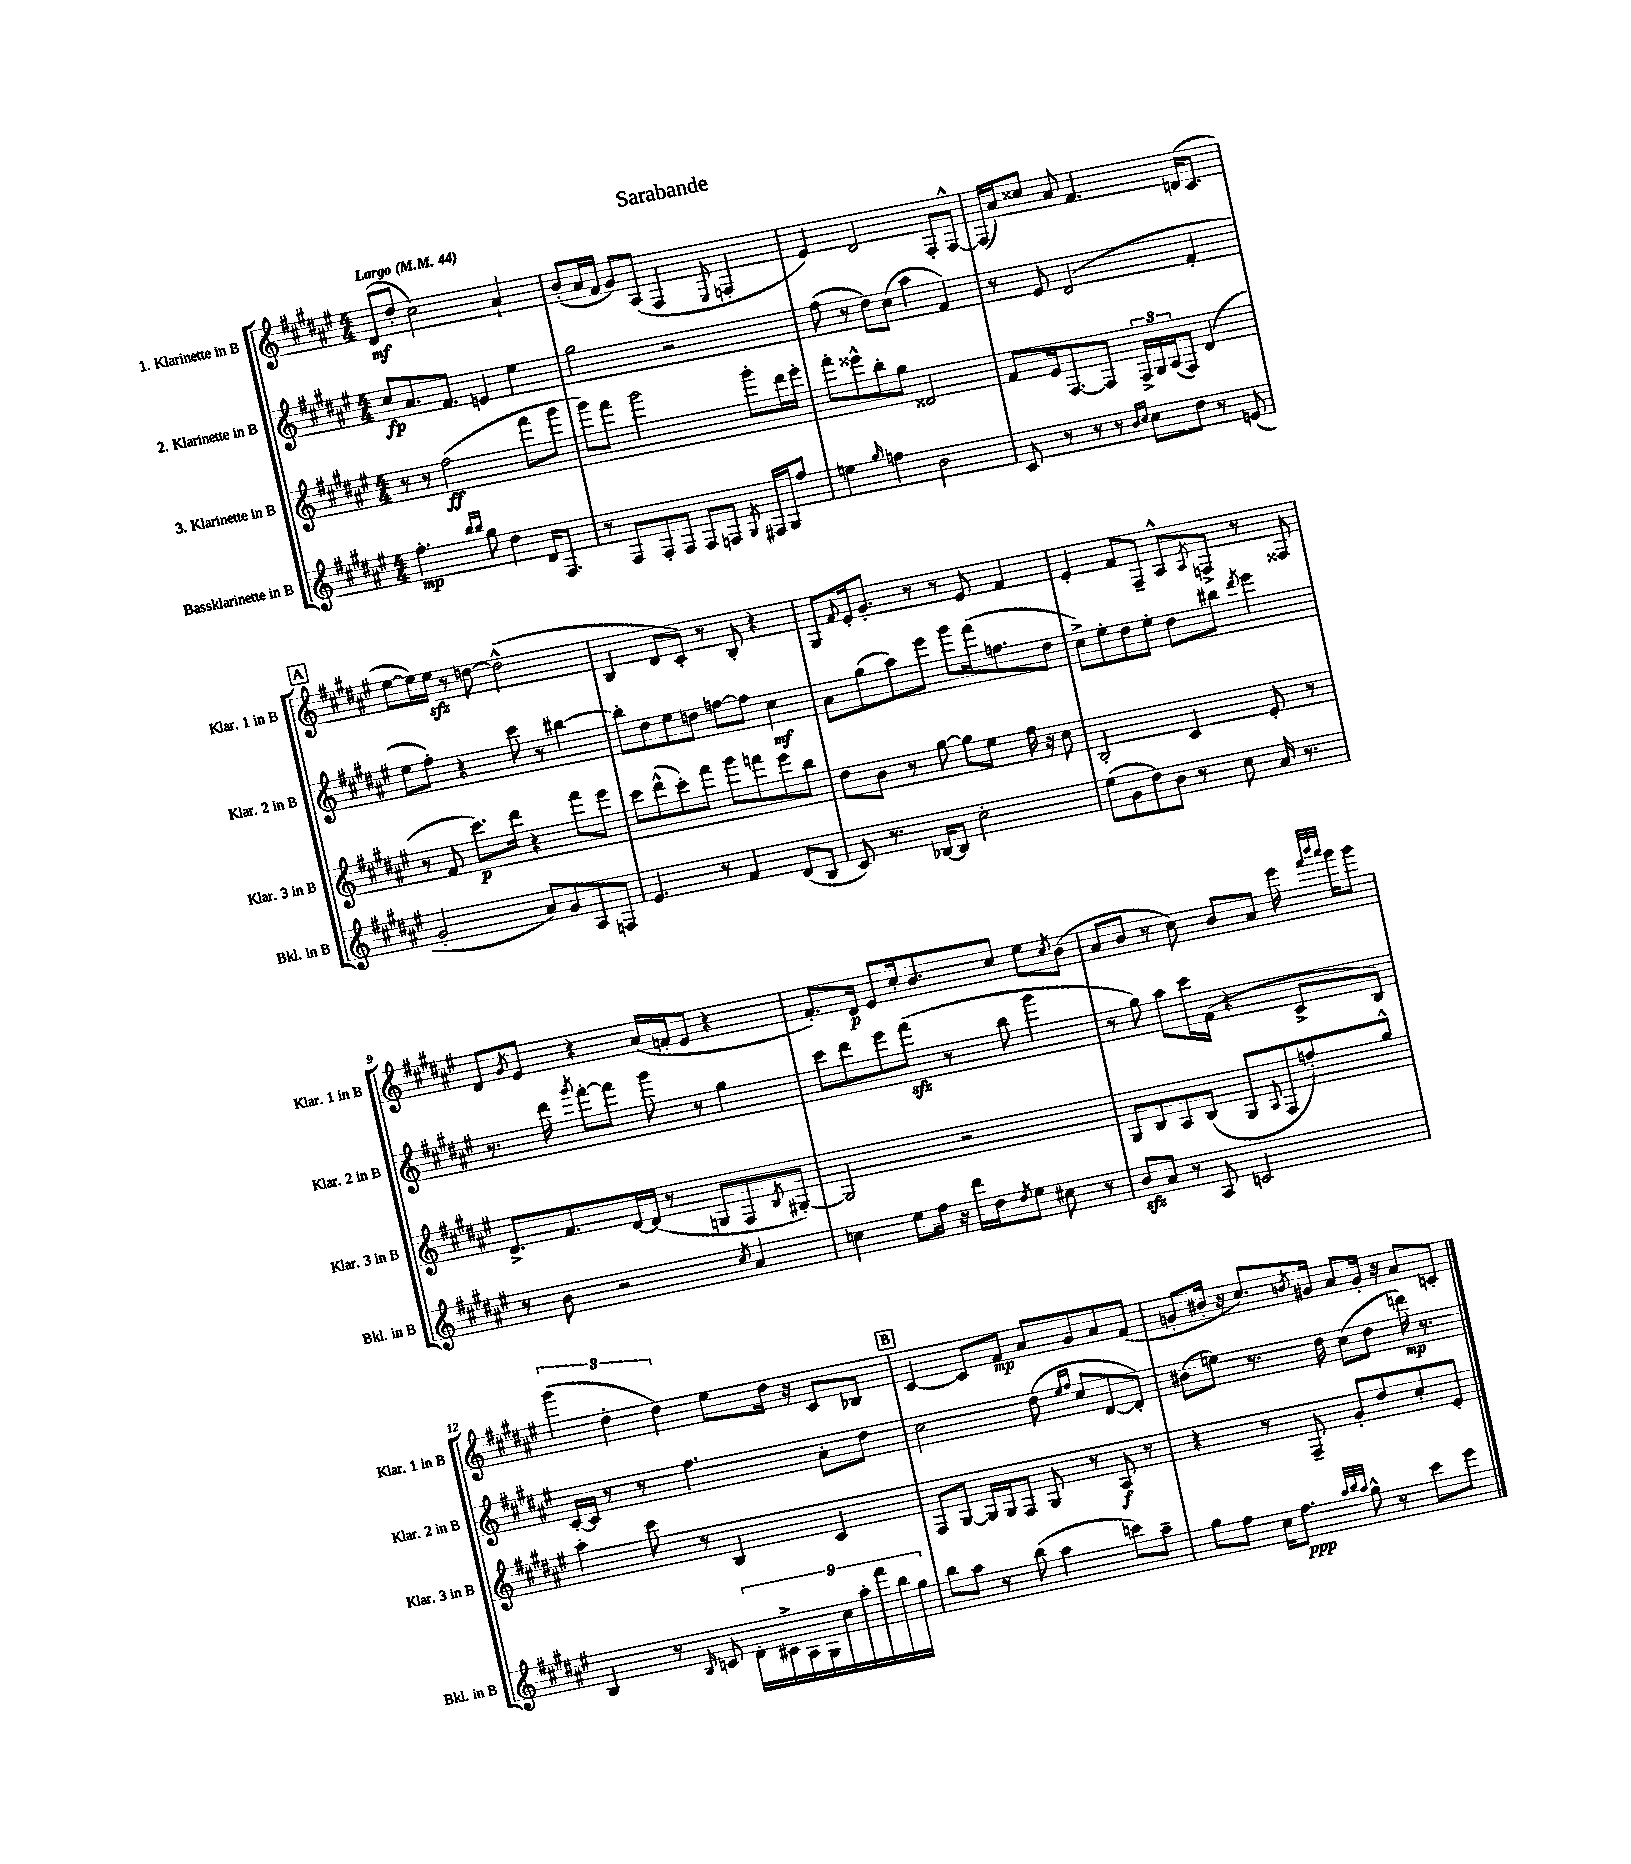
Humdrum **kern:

**kern	**dynam	**kern	**dynam	**kern	**dynam	**kern	**dynam
*part4	*part4	*part3	*part3	*part2	*part2	*part1	*part1
*staff4	*staff4	*staff3	*staff3	*staff2	*staff2	*staff1	*staff1
*I"Bassklarinette in B	*	*I"3. Klarinette in B	*	*I"2. Klarinette in B	*	*I"1. Klarinette in B	*
*I'Bkl. in B	*	*I'Klar. 3 in B	*	*I'Klar. 2 in B	*	*I'Klar. 1 in B	*
*clefG2	*	*clefG2	*	*clefG2	*	*clefG2	*
*k[f#c#g#d#a#e#]	*	*k[f#c#g#d#a#e#]	*	*k[f#c#g#d#a#e#]	*	*k[f#c#g#d#a#e#]	*
*M4/4	*	*M4/4	*	*M4/4	*	*M4/4	*
*MM44	*	*MM44	*	*MM44	*	*MM44	*
=1	=1	=1	=1	=1	=1	=1	=1
!	!	!	!	!	!	!LO:TX:a:B:t=Largo	!
4.ff#'\	mp	8r	.	8cc#/L	fp	(8d#/L	mf
.	.	8r	.	8.a#/	.	8dd#'/J	.
.	.	(2ff#\	ff	.	.	2cc#\)	.
.	.	.	.	8.f#/J	.	.	.
16qqbb/LL	.	.	.	.	.	.	.
16qqbb/JJ	.	.	.	.	.	.	.
8gg#\	.	.	.	.	.	.	.
4dd#\	.	.	.	4en/	.	.	.
16d#/KL	.	8fff#\L	.	4ee#\	.	4a#`/	.
8.F#/J	.	.	.	.	.	.	.
.	.	8ggg#\J	.	.	.	.	.
=2	=2	=2	=2	=2	=2	=2	=2
8r	.	8ggg#\L)	.	2gg#\	.	(8b'/L	.
8F#/L	.	8fff#\J	.	.	.	16a#/L	.
.	.	.	.	.	.	16f#/JJ	.
8F#'/	.	2ggg#\	.	.	.	8g#/L)	.
8F#/J	.	.	.	.	.	(8A#/J	.
8F#/L	.	.	.	2r	.	4F#/	.
8Fn/J	.	.	.	.	.	.	.
8qG#/	.	.	.	.	.	8qqE#/	.
16F#X/LL	.	8ggg#'\L	.	.	.	4Fn'/	.
16G#/J	.	.	.	.	.	.	.
8ff#/J	.	16ddd#\L	.	.	.	.	.
.	.	16eee#'\JJ	.	.	.	.	.
=3	=3	=3	=3	=3	=3	=3	=3
4een\	.	8fff#'\L	.	(8ff#\	.	4e#/)	.
.	.	8eee##X^^\	.	8r	.	.	.
16qqgg#/	.	.	.	.	.	.	.
4ffn\	.	8bb'\	.	8dd#\L)	.	2d#/	.
.	.	8gg#\J	.	(8cc#\J	.	.	.
2b\	.	2d##X/	.	4aa#\	.	.	.
.	.	.	.	4f#/)	.	8F#'/L	.
.	.	.	.	.	.	[8F#^^/J	.
=4	=4	=4	=4	=4	=4	=4	=4
8c#/	.	8f#/L	.	8r	.	(16F#/LL]	.
.	.	.	.	.	.	16a#/J)	.
8r	.	16e#/k	.	8e#/	.	8cc##X/J	.
.	.	[8.F#/	.	.	.	.	.
8r	.	.	.	(2d#/	.	8a#/	.
8r	.	8F#/J]	.	.	.	4.f#/	.
16qqb/LL	.	.	.	.	.	.	.
16qqcc#/JJ	.	.	.	.	.	.	.
8cc#\L	.	24F#^/LL	.	.	.	.	.
.	.	24G#/	.	.	.	.	.
.	.	(24A#/J	.	.	.	.	.
8dd#\J	.	8F#/J)	.	.	.	.	.
8r	.	(4d#/	.	4f#'/	.	(16dn/KL	.
.	.	.	.	.	.	8.c#/J	.
(8en/	.	.	.	.	.	.	.
!!LO:LB:g=z
!!LO:REH:place=s1:t=A
=5	=5	=5	=5	=5	=5	=5	=5
2g#'/	.	8r	.	8ee#\L	.	[8ee#\L	.
.	.	8f#/	.	8ff#'\J)	.	16ee#\L])	.
.	.	.	.	.	.	16ee#zz\JJ	.
.	.	8.ccc#\L)	p	4r	.	8r	.
.	.	.	.	.	.	[8ddn\	.
.	.	16ddd#\Jk	.	.	.	.	.
8a#/L)	.	4r	.	8ccc#\	.	(2dd^^\]	.
8g#/	.	.	.	8r	.	.	.
8A#/	.	8fff#\L	.	[4bb#X\	.	.	.
8Fn/J	.	8eee#\J	.	.	.	.	.
=6	=6	=6	=6	=6	=6	=6	=6
4.e#/	.	8ccc#\L	.	8bb#'\L]	.	4B/	.
.	.	(8ddd#^^\	.	8dd#\	.	.	.
.	.	8ccc#'\)	.	8ee#\	.	8d#/L	.
8r	.	8fff#\J	.	8ddn\J	.	8c#'/J)	.
4f#/	.	8ggg#\L	.	[8ffn\L	.	8r	.
.	.	8fffn\	.	8ff\J]	.	8B'/	.
(8d#/L	.	8eee#\	.	4cc#\	mf	4r	.
8B/J	.	8bb\J	.	.	.	.	.
=7	=7	=7	=7	=7	=7	=7	=7
8c#/)	.	8dd#\L	.	8a#\L	.	8G#/L	.
.	.	.	.	.	.	8qqf#/	.
8.r	.	8b\J	.	(8gg#\	.	16e#'/k	.
.	.	.	.	.	.	8.g#'/J	.
.	.	8r	.	8aa#\)	.	.	.
[16B-X/KL	.	.	.	.	.	.	.
8B-/J]	.	[8gg#\	.	8eee#\J	.	8r	.
2cc#'\	.	8gg#\L]	.	8ggg#\L	.	8r	.
.	.	8ee#\J	.	(16fff#\k	.	8e#/	.
.	.	.	.	8.ffn\	.	.	.
.	.	16ff#\	.	.	.	4f#/	.
.	.	16r	.	.	.	.	.
.	.	8cc#\	.	8dd#\J	.	.	.
=8	=8	=8	=8	=8	=8	=8	=8
(8ee#\L	.	2B'/	.	8cc#^\L)	.	4e#'/	.
8g#\	.	.	.	8ee#'\	.	.	.
8dd#\)	.	.	.	8dd#\	.	8f#/L	.
8b\J	.	.	.	8ee#'\J	.	8F#~/J	.
8r	.	4c#/	.	8dd#\L	.	8A#^^/L	.
.	.	.	.	.	.	8qA#/	.
8cc#\	.	.	.	8bb#X\J	.	8Fn^/J	.
.	.	.	.	8qddd#/	.	.	.
16a#/	.	8e#'/	.	4eee#\	.	8r	.
8.r	.	.	.	.	.	.	.
.	.	8r	.	.	.	8F##X/	.
!!LO:LB:g=z
=9	=9	=9	=9	=9	=9	=9	=9
8r	.	8.d#^/L	.	8.r	.	8d#/L	.
.	.	.	.	.	.	8qg#/	.
8b\	.	.	.	.	.	8e#/J	.
.	.	8.f#/	.	16ddd#\	.	.	.
.	.	.	.	8qggg#/	.	.	.
2r	.	.	.	[8fff#'\L	.	4r	.
.	.	[16d#/L	.	8fff#\J]	.	.	.
.	.	(16d#/JJ]	.	.	.	.	.
.	.	8r	.	8ggg#\	.	(16a#/LL	.
.	.	.	.	.	.	16fn'/J	.
.	.	8Gn/L	.	8r	.	8e#/J	.
8qcc#/	.	.	.	.	.	.	.
4a#/	.	8F#/	.	4gg#\	.	4r	.
.	.	8qB/	.	.	.	.	.
.	.	[8G#X'/J)	.	.	.	.	.
=10	=10	=10	=10	=10	=10	=10	=10
4ccn\	.	2G#/]	.	8ccc#\L	.	8.f#'/L)	.
.	.	.	.	8ddd#\	.	.	.
.	.	.	.	.	.	16d#/Jk	p
8ee#\L	.	.	.	8eee#\	.	8e#/L	.
16ff#\Jk	.	.	.	(8fff#zz\J	.	16cc#'/k	.
16r	.	.	.	.	.	8.b/	.
16ddd#\LL	.	2r	.	8r	.	.	.
16dd#\J	.	.	.	.	.	.	.
8qdd#/	.	.	.	.	.	.	.
8ee#\J	.	.	.	8bb\	.	8cc#/J	.
8cc#X\	.	.	.	4ggg#\	.	8ee#\L	.
.	.	.	.	.	.	8qcc#/	.
8r	.	.	.	.	.	(8b\J	.
=11	=11	=11	=11	=11	=11	=11	=11
8bzz/L	.	8G#/L	.	8r	.	8a#/L	.
8a#/J	.	8B/	.	8gg#\)	.	8b/J	.
8r	.	8A#/	.	8aa#\L	.	8r	.
8A#/	.	(8B/J	.	16ccc#\L	.	8cc#\)	.
.	.	.	.	(16f#\JJ	.	.	.
2cn/	.	8G#/L	.	4r	.	8b/L	.
.	.	8qqA#/	.	.	.	.	.
.	.	8F#/	.	.	.	8a#/J	.
.	.	8ffn'/)	.	8c#^/L	.	16eee#\	.
.	.	.	.	.	.	32qqfff#/LLL	.
.	.	.	.	.	.	32qqbbb/	.
.	.	.	.	.	.	32qqaaa#/JJJ	.
.	.	.	.	.	.	16ggg#\KL	.
.	.	8gg#^^/J	.	8B/J)	.	8ggg#\J	.
!!LO:LB:g=z
=12	=12	=12	=12	=12	=12	=12	=12
4B/	.	4aa#'\	.	[16c#'/LL	.	(6ggg#\	.
.	.	.	.	16c#/JJ]	.	.	.
.	.	.	.	8r	.	.	.
.	.	.	.	.	.	6dd#'\	.
8r	.	8ccc#\	.	8r	.	.	.
.	.	.	.	.	.	6dd#\)	.
16qqB/	.	.	.	.	.	.	.
8cn/	.	8r	.	4.ff#\	.	.	.
18d#'\LL	.	4B/	.	.	.	8ee#\L	.
18c#X^\	.	.	.	.	.	.	.
18A#\	.	.	.	.	.	.	.
.	.	.	.	.	.	16dd#\Jk	.
18G#\	.	.	.	.	.	.	.
.	.	.	.	.	.	16r	.
18cc#\	.	.	.	.	.	.	.
.	.	4c#/	.	8a#'\L	.	8c#/L	.
18aa#'\	.	.	.	.	.	.	.
18fff#\	.	.	.	.	.	.	.
.	.	.	.	8dd#\J	.	8B-X/J	.
18bb\	.	.	.	.	.	.	.
18gg#\JJ	.	.	.	.	.	.	.
!!LO:REH:place=s1:t=B
=13	=13	=13	=13	=13	=13	=13	=13
8bb\L	.	8F#/L	.	2cc#\	.	[4c#/	.
8aa#\J	.	[8G#/J	.	.	.	.	.
8r	.	16G#/LL]	.	.	.	8c#/L]	.
.	.	16G#/J	.	.	.	.	.
(8bb\	.	8F#/J	.	.	.	8f#/J	mp
4aa#\	.	8G#/	.	(8dd#\	.	8a#/L	.
.	.	.	.	16qqee#/LL	.	.	.
.	.	.	.	16qqff#/JJ	.	.	.
.	.	8r	.	8cc#/L	.	8g#/	.
8cccn\L)	.	8A#/	f	[8d#/	.	8a#/	.
8aa#~\J	.	8r	.	8d#'/J])	.	(8f#/J	.
=14	=14	=14	=14	=14	=14	=14	=14
8gg#\L	.	4r	.	(8b#X\L	.	8gn'/L	.
8ff#\J	.	.	.	8een\J)	.	16b#X'/Jk	.
.	.	.	.	.	.	16r	.
16cc#\KL	.	8r	.	8.r	.	8.cc#/L)	.
8.ff#\J	ppp	.	.	.	.	.	.
.	.	8F#~/	.	.	.	.	.
.	.	.	.	.	.	8qbn/	.
.	.	.	.	16dd#\	.	16g#X/Jk	.
32qqaa#/LLL	.	.	.	.	.	.	.
32qqbb/	.	.	.	.	.	.	.
32qqaa#/JJJ	.	.	.	.	.	.	.
8gg#^^\	.	8g#'/L	.	(8cc#\L	.	8a#/L	.
8r	.	8dd#/	.	8dd#\J	.	16g#'/Jk	.
.	.	.	.	.	.	16r	.
8ccc#\L	.	8cc#'/	.	16dddn\)	mp	8a#/L	.
.	.	.	.	8.r	.	.	.
8eee#\J	.	8e#'/J	.	.	.	8cn'/J	.
==	==	==	==	==	==	==	==
*-	*-	*-	*-	*-	*-	*-	*-
